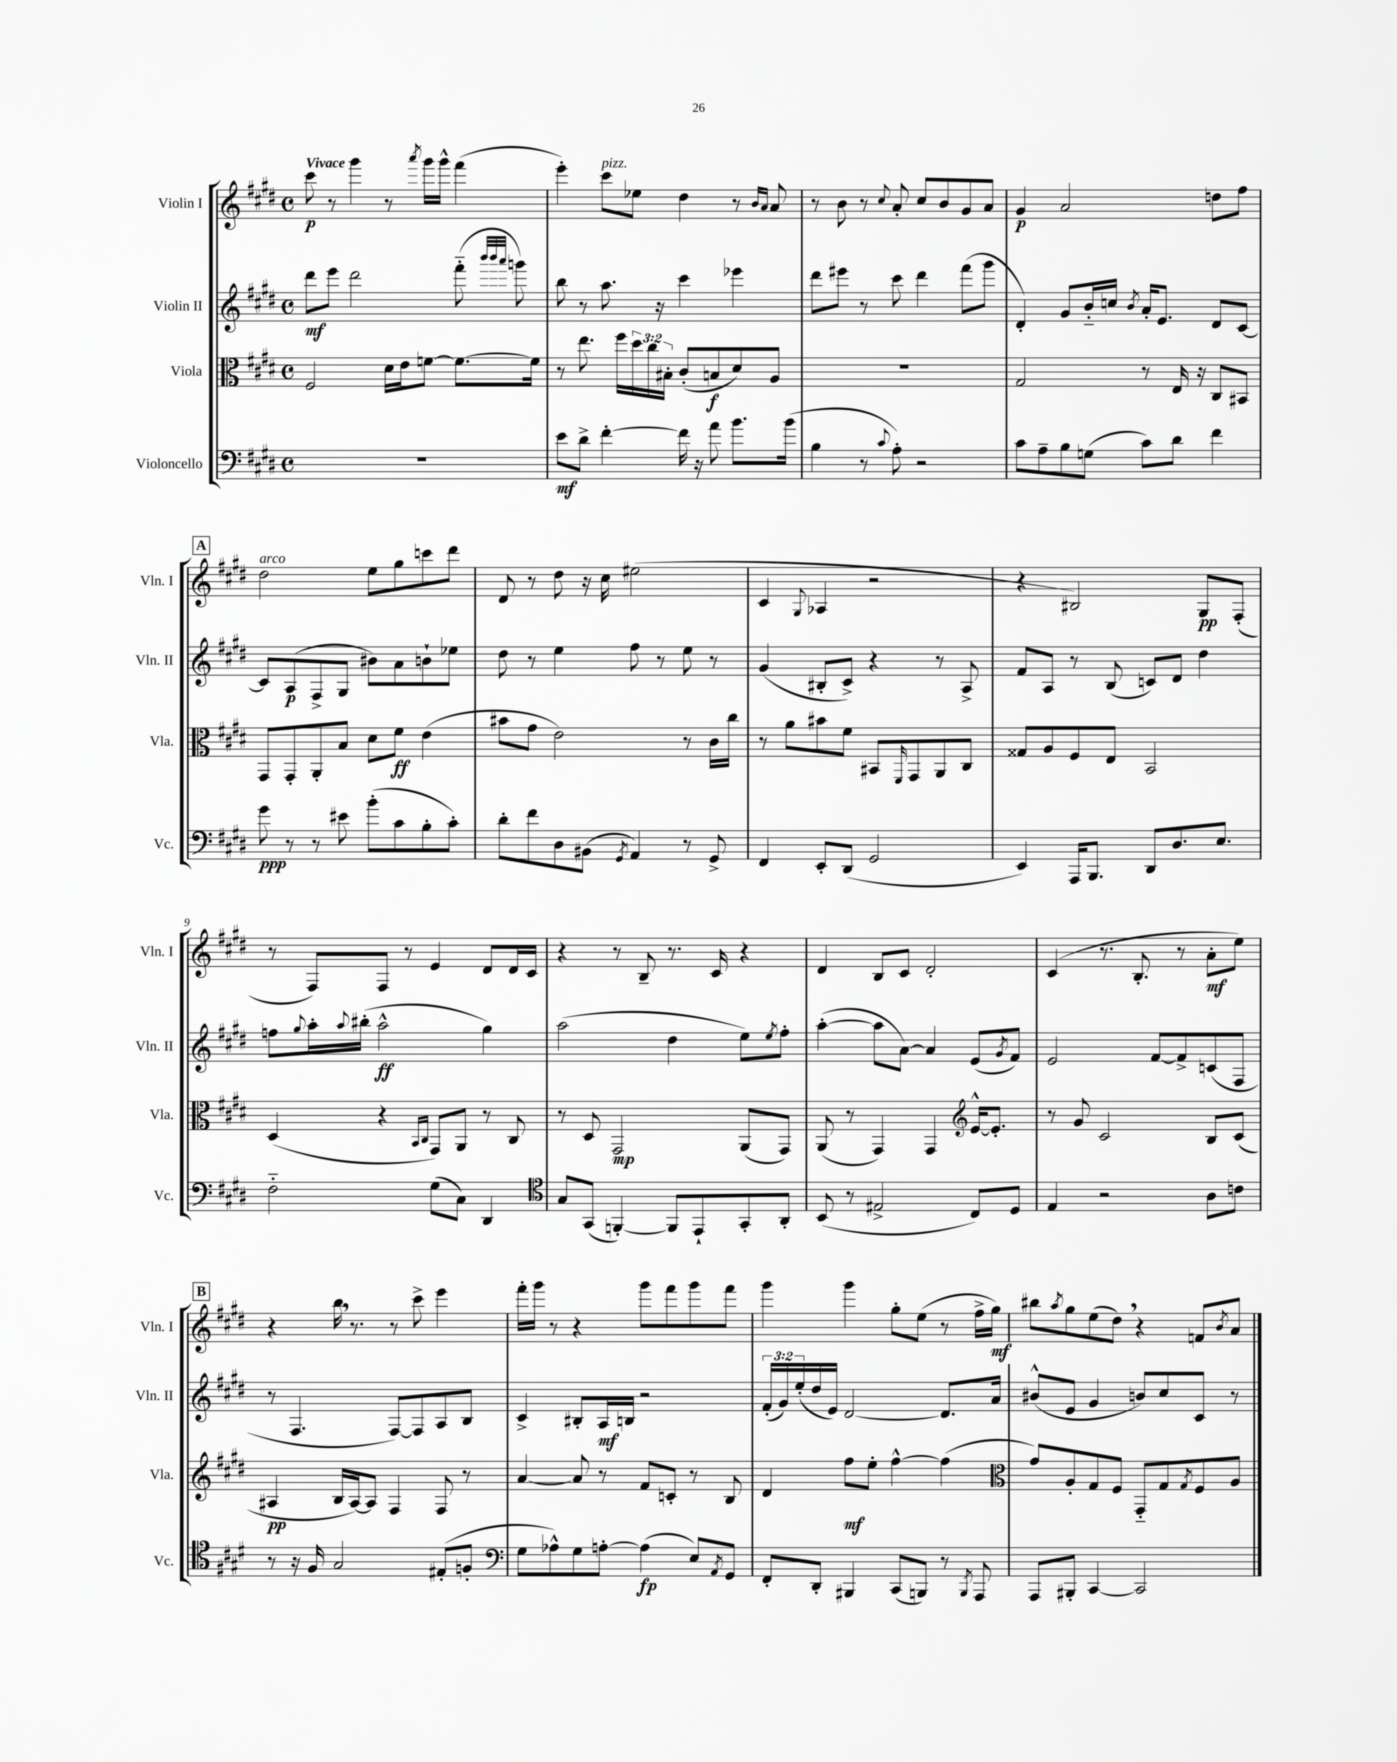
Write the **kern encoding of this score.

**kern	**dynam	**kern	**dynam	**kern	**dynam	**kern	**dynam
*part4	*part4	*part3	*part3	*part2	*part2	*part1	*part1
*staff4	*staff4	*staff3	*staff3	*staff2	*staff2	*staff1	*staff1
*I"Violoncello	*	*I"Viola	*	*I"Violin II	*	*I"Violin I	*
*I'Vc.	*	*I'Vla.	*	*I'Vln. II	*	*I'Vln. I	*
*clefF4	*	*clefC3	*	*clefG2	*	*clefG2	*
*k[f#c#g#d#]	*	*k[f#c#g#d#]	*	*k[f#c#g#d#]	*	*k[f#c#g#d#]	*
*M4/4	*	*M4/4	*	*M4/4	*	*M4/4	*
*met(c)	*	*met(c)	*	*met(c)	*	*met(c)	*
=1	=1	=1	=1	=1	=1	=1	=1
!	!	!	!	!	!	!LO:TX:a:B:t=Vivace	!
1r	.	2F#/	.	8ddd#\L	mf	8ccc#\	p
.	.	.	.	8eee\J	.	8r	.
.	.	.	.	2ddd#\	.	4ggg#\	.
.	.	16d#\LL	.	.	.	8r	.
.	.	16e\J	.	.	.	.	.
.	.	.	.	.	.	8qaaa/	.
.	.	[8fn\J	.	.	.	16ggg#\LL	.
.	.	.	.	.	.	16ggg#^^\JJ	.
.	.	8.f\L_	.	(8fff#\	.	(4fff#\	.
.	.	.	.	32qqbbb/LLL	.	.	.
.	.	.	.	32qqbbb/	.	.	.
.	.	.	.	32qqaaa/JJJ	.	.	.
.	.	.	.	8gggn\)	.	.	.
.	.	16f\Jk]	.	.	.	.	.
=2	=2	=2	=2	=2	=2	=2	=2
8e\L	mf	8r	.	8bb\	.	4eee'\)	.
8d#^\J	.	8.ee\	.	8r	.	.	.
!	!	!	!	!	!	!LO:TX:a:i:t=pizz.	!
[4f#'\	.	.	.	8.aa\	.	8ccc#\L	.
.	.	16ff#\LL	.	.	.	.	.
.	.	24dd#\	.	.	.	8ee-X\J	.
.	.	24cc#\	.	.	.	.	.
.	.	.	.	16r	.	.	.
.	.	24B#X'\JJ	.	.	.	.	.
16f#\]	.	(8c#'/L	.	4ccc#\	.	4dd#\	.
16r	.	.	.	.	.	.	.
8a\	.	8Bn/	f	.	.	.	.
8.b\L	.	8d#/)	.	4eee-X\	.	8r	.
.	.	.	.	.	.	16qqb/LL	.
.	.	.	.	.	.	16qqa/JJ	.
.	.	8A/J	.	.	.	8a/	.
(16b\Jk	.	.	.	.	.	.	.
=3	=3	=3	=3	=3	=3	=3	=3
4B\	.	1r	.	8ddd#\L	.	8r	.
.	.	.	.	8eee#X\J	.	8b\	.
8r	.	.	.	8r	.	8r	.
8qqc#/	.	.	.	.	.	8qqcc#/	.
8A'\)	.	.	.	8ccc#\	.	8a'/	.
2r	.	.	.	4ddd#\	.	8cc#/L	.
.	.	.	.	.	.	8b/	.
.	.	.	.	(8fff#\L	.	8g#/	.
.	.	.	.	8ggg#\J	.	8a/J	.
=4	=4	=4	=4	=4	=4	=4	=4
8c#\L	.	2G#/	.	4d#'/)	.	4g#/	p
8A~\	.	.	.	.	.	.	.
8B\	.	.	.	8g#/L	.	2a/	.
(8Gn\J	.	.	.	16b/L	.	.	.
.	.	.	.	16ccn/JJ	.	.	.
.	.	.	.	8qb/	.	.	.
8c#\L)	.	8r	.	16a'/KL	.	.	.
.	.	.	.	8.e/J	.	.	.
8d#\J	.	16E/	.	.	.	.	.
.	.	16r	.	.	.	.	.
4f#\	.	8C#/L	.	8d#/L	.	8ddn\L	.
.	.	8BB#X/J	.	[8c#/J	.	8ff#\J	.
!!LO:LB:g=z
!!LO:REH:place=s1:t=A
=5	=5	=5	=5	=5	=5	=5	=5
!	!	!	!	!	!	!LO:TX:a:i:t=arco	!
8g#\	ppp	8GG#/L	.	8c#/L]	.	2dd#\	.
8r	.	8GG#'/	.	(8A/	p	.	.
8r	.	8AA'/	.	8F#^/	.	.	.
8e#X\	.	8B/J	.	8G#/J	.	.	.
(8b'\L	.	8d#\L	.	8b#X\L)	.	8ee\L	.
8c#\	.	8f#\J	ff	8a\	.	8gg#\	.
8B'\	.	(4e\	.	8bn`\	.	8cccn\	.
8c#'\J)	.	.	.	8ee-X\J	.	8ddd#\J	.
=6	=6	=6	=6	=6	=6	=6	=6
8d#'\L	.	8b#X\L	.	8dd#\	.	8d#/	.
8f#\	.	8g#\J	.	8r	.	8r	.
8D#\	.	2e\)	.	4ee\	.	8dd#\	.
(8BB#X\J	.	.	.	.	.	16r	.
.	.	.	.	.	.	16cc#\	.
8qGG#/	.	.	.	.	.	.	.
4AA/)	.	.	.	8ff#\	.	(2ee#X\	.
.	.	.	.	8r	.	.	.
8r	.	8r	.	8ee\	.	.	.
8GG#^/	.	16c#\LL	.	8r	.	.	.
.	.	16cc#\JJ	.	.	.	.	.
=7	=7	=7	=7	=7	=7	=7	=7
4FF#/	.	8r	.	(4g#/	.	4c#/	.
.	.	8a\L	.	.	.	.	.
.	.	.	.	.	.	8qqG#/	.
8EE'/L	.	8b#X\	.	8B#X'/L	.	4A-X/	.
(8DD#/J	.	8f#\J	.	8c#^/J)	.	.	.
2GG#/	.	8BB#X/L	.	4r	.	2r	.
.	.	16qqFF#/	.	.	.	.	.
.	.	8GG#/	.	.	.	.	.
.	.	8AA/	.	8r	.	.	.
.	.	8C#/J	.	8A^/	.	.	.
=8	=8	=8	=8	=8	=8	=8	=8
4EE/)	.	8G##X/L	.	8f#/L	.	4r	.
.	.	8A/	.	8A/J	.	.	.
16AAA/KL	.	8F#/	.	8r	.	2B#X/)	.
8.BBB/J	.	.	.	.	.	.	.
.	.	8E/J	.	(8B/	.	.	.
8DD#/L	.	2BB/	.	8cn/L)	.	.	.
8.D#/	.	.	.	8d#/J	.	.	.
.	.	.	.	4dd#\	.	8G#/L	pp
8.E/J	.	.	.	.	.	.	.
.	.	.	.	.	.	(8F#'/J	.
!!LO:LB:g=z
=9	=9	=9	=9	=9	=9	=9	=9
2F#\	.	(4D#/	.	8ffn\L	.	8r	.
.	.	.	.	8qqgg#/	.	.	.
.	.	.	.	16aa'\L	.	8F#/L)	.
.	.	.	.	8qqaa/	.	.	.
.	.	.	.	(16bb#X'\JJ	.	.	.
.	.	4r	.	2aa^^\	ff	8F#/J	.
.	.	.	.	.	.	8r	.
.	.	16qqBB/LL	.	.	.	.	.
.	.	16qqC#/JJ	.	.	.	.	.
(8G#\L	.	8GG#/L)	.	.	.	4e/	.
8C#\J)	.	8AA/J	.	.	.	.	.
4DD#/	.	8r	.	4gg#\)	.	8d#/L	.
.	.	8C#/	.	.	.	16d#/L	.
.	.	.	.	.	.	16c#/JJ	.
=10	=10	=10	=10	=10	=10	=10	=10
*clefC4	*	*	*	*	*	*	*
8G#/L	.	8r	.	(2aa\	.	4r	.
(8GG#/J	.	8D#/	.	.	.	.	.
[4FFn'/)	.	2GG#/	mp	.	.	8r	.
.	.	.	.	.	.	8B~/	.
8FF/L]	.	.	.	4dd#\	.	8.r	.
8EE`/	.	.	.	.	.	.	.
.	.	.	.	.	.	16c#/	.
8GG#'/	.	(8AA/L	.	8ee\L)	.	4r	.
.	.	.	.	8qee/	.	.	.
8AA'/J	.	8GG#/J)	.	8ff#'\J	.	.	.
=11	=11	=11	=11	=11	=11	=11	=11
(8BB/	.	(8AA/	.	([4aa'\	.	4d#/	.
8r	.	8r	.	.	.	.	.
2E#X^/	.	4GG#/)	.	8aa\L]	.	8B/L	.
.	.	.	.	[8a\J)	.	8c#/J	.
.	.	4GG#/	.	4a/]	.	2d#'/	.
*	*	*clefG2	*	*	*	*	*
8C#/L)	.	[16e^^/KL	.	(8e/L	.	.	.
.	.	8.e'/J]	.	.	.	.	.
.	.	.	.	8qg#/	.	.	.
8D#/J	.	.	.	8f#/J)	.	.	.
=12	=12	=12	=12	=12	=12	=12	=12
4E/	.	8r	.	2e/	.	(4c#/	.
.	.	8g#/	.	.	.	.	.
2r	.	2c#/	.	.	.	8.r	.
.	.	.	.	.	.	8.B'/	.
.	.	.	.	[8f#/L	.	.	.
.	.	.	.	8f#^/]	.	8r	.
8A\L	.	8B/L	.	(8cn/	.	8a'\L	mf
8cn\J	.	(8c#/J	.	8F#/J	.	8ee\J)	.
!!LO:LB:g=z
!!LO:REH:place=s1:t=B
=13	=13	=13	=13	=13	=13	=13	=13
8r	.	4A#X/	pp	8r	.	4r	.
16r	.	.	.	4.F#/	.	.	.
16F#/	.	.	.	.	.	.	.
2G#/	.	16B/LL	.	.	.	16bb,\	.
.	.	[16A#/J)	.	.	.	8.r	.
.	.	8A#/J]	.	.	.	.	.
.	.	4F#/	.	[8F#/L)	.	8r	.
.	.	.	.	8F#/]	.	8ccc#^\	.
(8E#X'/L	.	8F#/	.	8A/	.	4eee\	.
8Fn'/J	.	8r	.	8B/J	.	.	.
=14	=14	=14	=14	=14	=14	=14	=14
*clefF4	*	*	*	*	*	*	*
8G#\L	.	[4a/	.	4c#^/	.	16fff#'\LL	.
.	.	.	.	.	.	16ggg#\JJ	.
8A-X^^\)	.	.	.	.	.	8r	.
8G#\	.	8a/]	.	8B#X'/L	.	4r	.
[8An'\J	.	8r	.	16A/L	mf	.	.
.	.	.	.	16Bn/JJ	.	.	.
(4A\]	fp	8f#/L	.	2r	.	8ggg#\L	.
.	.	8cn'/J	.	.	.	8fff#\	.
8E/L)	.	8r	.	.	.	8ggg#\	.
8qAA/	.	.	.	.	.	.	.
8GG#/J	.	8B/	.	.	.	8fff#\J	.
=15	=15	=15	=15	=15	=15	=15	=15
8FF#'/L	.	4d#/	.	(24f#'/LL	.	4ggg#\	.
.	.	.	.	24g#/)	.	.	.
.	.	.	.	(24ee'/	.	.	.
8DD#'/J	.	.	.	16dd#/	.	.	.
.	.	.	.	16e/JJ)	.	.	.
4BBB#X/	.	8ff#\L	mf	[2d#/	.	4ggg#\	.
.	.	8ee'\J	.	.	.	.	.
(8CC#/L	.	[4ff#^^\	.	.	.	8gg#'\L	.
8BBBn/J)	.	.	.	.	.	(8ee\J	.
8r	.	(4ff#\]	.	8.d#/L]	.	8r	.
8qBBB/	.	.	.	.	.	.	.
8AAA/	.	.	.	.	.	16ff#^\LL	.
.	.	.	.	16a/Jk	.	16gg#\JJ)	mf
=16	=16	=16	=16	=16	=16	=16	=16
*	*	*clefC3	*	*	*	*	*
8AAA/L	.	8g#/L)	.	(8b#X^^/L	.	8bb#X\L	.
.	.	.	.	.	.	8qaa/	.
8BBB#X'/J	.	8A'/	.	8e/J	.	8gg#\	.
[4CC#/	.	8G#/	.	4g#/	.	(8ee\	.
.	.	8F#/J	.	.	.	8dd#,\J)	.
2CC#/]	.	8GG#/L	.	8bn/L)	.	4r	.
.	.	8G#/	.	8cc#/	.	.	.
.	.	8qG#/	.	.	.	.	.
.	.	8F#/	.	8c#/J	.	8fn/L	.
.	.	.	.	.	.	8qb/	.
.	.	8A/J	.	8r	.	8a/J	.
==	==	==	==	==	==	==	==
*-	*-	*-	*-	*-	*-	*-	*-
